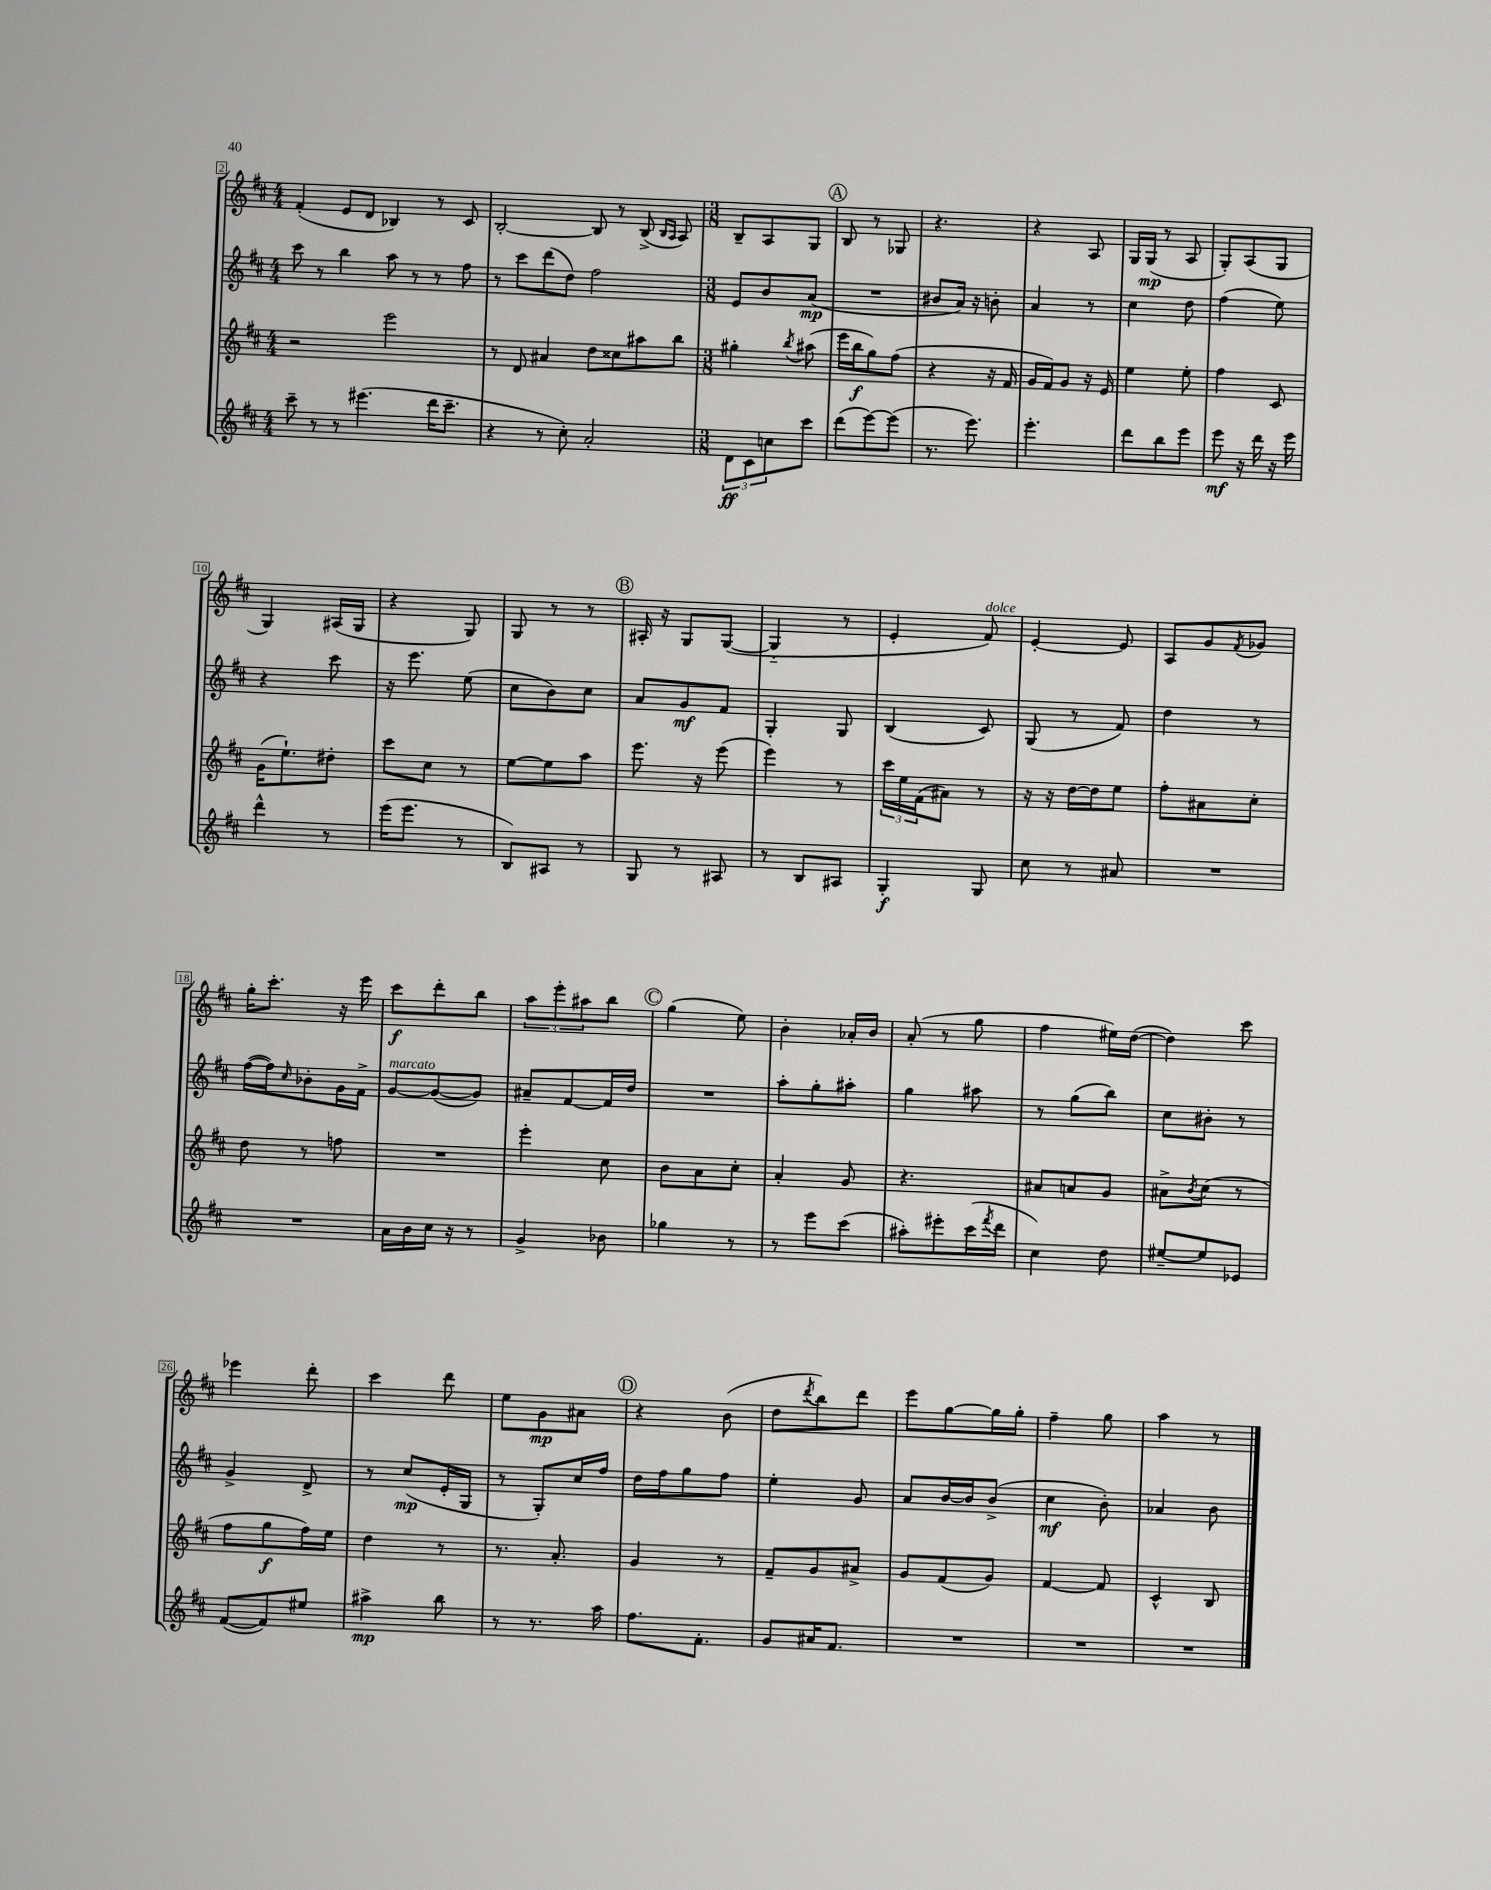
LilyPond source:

<<
\new StaffGroup <<
\new Staff = "s0" {
    \clef treble \key d \major \numericTimeSignature \time 4/4
    fis'4-.( e'8 d'8 bes4) r8 cis'8 |
    b2~-. b8 r8 b8->( \grace { b16 a16 } a8) |
    \numericTimeSignature \time 3/8 b8-- a8 g8 |
    \mark \markup { \circle "A" } b8 r8 ges8 |
    r4. |
    r4 a8 |
    g16 g16\mp( r8 a8 |
    g8-.) a8( g8 |
    g4) ais16( g16 |
    r4 g8) |
    g8 r8 r8 |
    \mark \markup { \circle "B" } ais16-. r16 g8 g8~( |
    g4-_ r8 |
    e'4-. fis'8^\markup { \italic "dolce" }) |
    e'4~-. e'8 |
    a8 g'8 \acciaccatura { fis'8 } ges'8 |
    g''16-. cis'''8.-. r16 e'''16 |
    cis'''8\f d'''8-. b''8 |
    \tuplet 3/2 { a''8 e'''8-. ais''8 } b''8 |
    \mark \markup { \circle "C" } g''4( e''8) |
    b'4-. aes'16-. b'16 |
    a'8-.( r8 g''8 |
    fis''4 eis''16) d''16~( |
    d''4) cis'''8 |
    ees'''4 d'''8-. |
    cis'''4 d'''8 |
    e''8 g'8\mp ais'8 |
    \mark \markup { \circle "D" } r4 b'8( |
    d''8 \acciaccatura { d'''8 } b''8) d'''8 |
    e'''8 g''8~ g''16 g''16-. |
    fis''4-- g''8 |
    a''4 r8 \bar "|." |
}
\new Staff = "s1" {
    \clef treble \key d \major \numericTimeSignature \time 4/4
    cis'''8 r8 b''4 a''8 r8 r8 fis''8 |
    r8 cis'''8 d'''8( d''8) fis''2 |
    \numericTimeSignature \time 3/8 e'8 b'8 a'8\mp( |
    \mark \markup { \circle "A" } R4. |
    bis'8 a'16) r16 b'8-. |
    a'4 r8 |
    cis''4 d''8 |
    fis''4( e''8) |
    r4 cis'''8 |
    r16 e'''8. e''8( |
    cis''8 b'8) cis''8 |
    \mark \markup { \circle "B" } a'8 g'8\mf fis'8 |
    g4-. g8 |
    b4( cis'8) |
    g8( r8 fis'8) |
    d''4 r8 |
    fis''16~( fis''16) \grace { cis''16 } bes'8-. g'16 fis'16-> |
    g'8~^\markup { \italic "marcato" } g'8~( g'8) |
    ais'8-- fis'8~ fis'16 d''16 |
    \mark \markup { \circle "C" } R4. |
    a''8-. g''8-. ais''8-. |
    g''4 ais''8 |
    r8 g''8( b''8) |
    cis''8 bis'8-. r8 |
    g'4-> d'8-> |
    r8 cis''8\mp( e'16-. g16 |
    r8 g8-.) cis''16 fis''16 |
    \mark \markup { \circle "D" } d''16 fis''16 g''8 fis''8 |
    e''4-. g'8 |
    a'8 b'16~ b'16 b'8->( |
    cis''4\mf b'8-.) |
    aes'4 b'8 \bar "|." |
}
\new Staff = "s2" {
    \clef treble \key d \major \numericTimeSignature \time 4/4
    r2 e'''2 |
    r8 d'8 ais'4 d''8 cisis''8 ais''8 b''8 |
    \numericTimeSignature \time 3/8 gis''4-. \acciaccatura { b''8 } ais''8( |
    \mark \markup { \circle "A" } e'''16 b''16\f g''8) fis''8( |
    r4 r16 fis'16 |
    g'16 fis'16) g'8 r16 e'16 |
    e''4 e''8-. |
    fis''4 cis'8 |
    g'16( e''8.-!) dis''8-. |
    cis'''8 cis''8 r8 |
    e''8~ e''8 a''8 |
    \mark \markup { \circle "B" } e'''8. r16 e'''8( |
    e'''4) r8 |
    \tuplet 3/2 { cis'''16 e''16 fis'16( } ais'8) r8 |
    r16 r16 d''16~ d''16 e''8 |
    fis''8-. ais'8 cis''8-. |
    d''8 r8 f''8 |
    R4. |
    e'''4-. cis''8 |
    \mark \markup { \circle "C" } b'8 a'8 cis''8-. |
    a'4-. g'8 |
    r4. |
    ais'8 a'8 g'8 |
    ais'8-> \acciaccatura { b'8 } cis''8( r8 |
    fis''8 g''8\f fis''16) e''16 |
    d''4 r8 |
    r8. a'8.-. |
    \mark \markup { \circle "D" } g'4 r8 |
    fis'8-- g'8 ais'8-> |
    g'8 fis'8( g'8) |
    fis'4~ fis'8 |
    cis'4-^ b8 \bar "|." |
}
\new Staff = "s3" {
    \clef treble \key d \major \numericTimeSignature \time 4/4
    cis'''8-- r8 r8 eis'''4.( d'''16 cis'''8.-- |
    r4 r8 cis''8-.) a'2-. |
    \numericTimeSignature \time 3/8 \tuplet 3/2 { d'8\ff cis'8 c''8 } cis'''8 |
    \mark \markup { \circle "A" } d'''8( e'''8~) e'''8( |
    r8. e'''8.) |
    e'''4.-. |
    d'''8 b''8 e'''8 |
    e'''8\mf r16 d'''16 r16 e'''16 |
    d'''4-^ r8 |
    e'''16( e'''8. r8 |
    b8) ais8 r8 |
    \mark \markup { \circle "B" } g8 r8 ais8 |
    r8 b8 ais8 |
    g4-.\f g8 |
    cis''8 r8 ais'8 |
    R4. |
    R4. |
    a'16 b'16 cis''16 r16 r8 |
    g'4-> bes'8 |
    \mark \markup { \circle "C" } ges''4 r8 |
    r8 e'''8 cis'''8( |
    ais''8-.) eis'''8-. cis'''16( \acciaccatura { fis'''8 } d'''16 |
    cis''4) d''8 |
    eis''8~-- eis''8 ees'8 |
    fis'8~( fis'8) eis''8 |
    ais''4->\mp b''8 |
    r8 r8. a''16 |
    \mark \markup { \circle "D" } fis''8. fis'8.-. |
    g'8 ais'16 fis'8. |
    R4. |
    R4. |
    R4. \bar "|." |
}
>>
>>
\layout { \context { \Score currentBarNumber = #2 \override BarNumber.stencil = #(make-stencil-boxer 0.1 0.3 ly:text-interface::print) } }
